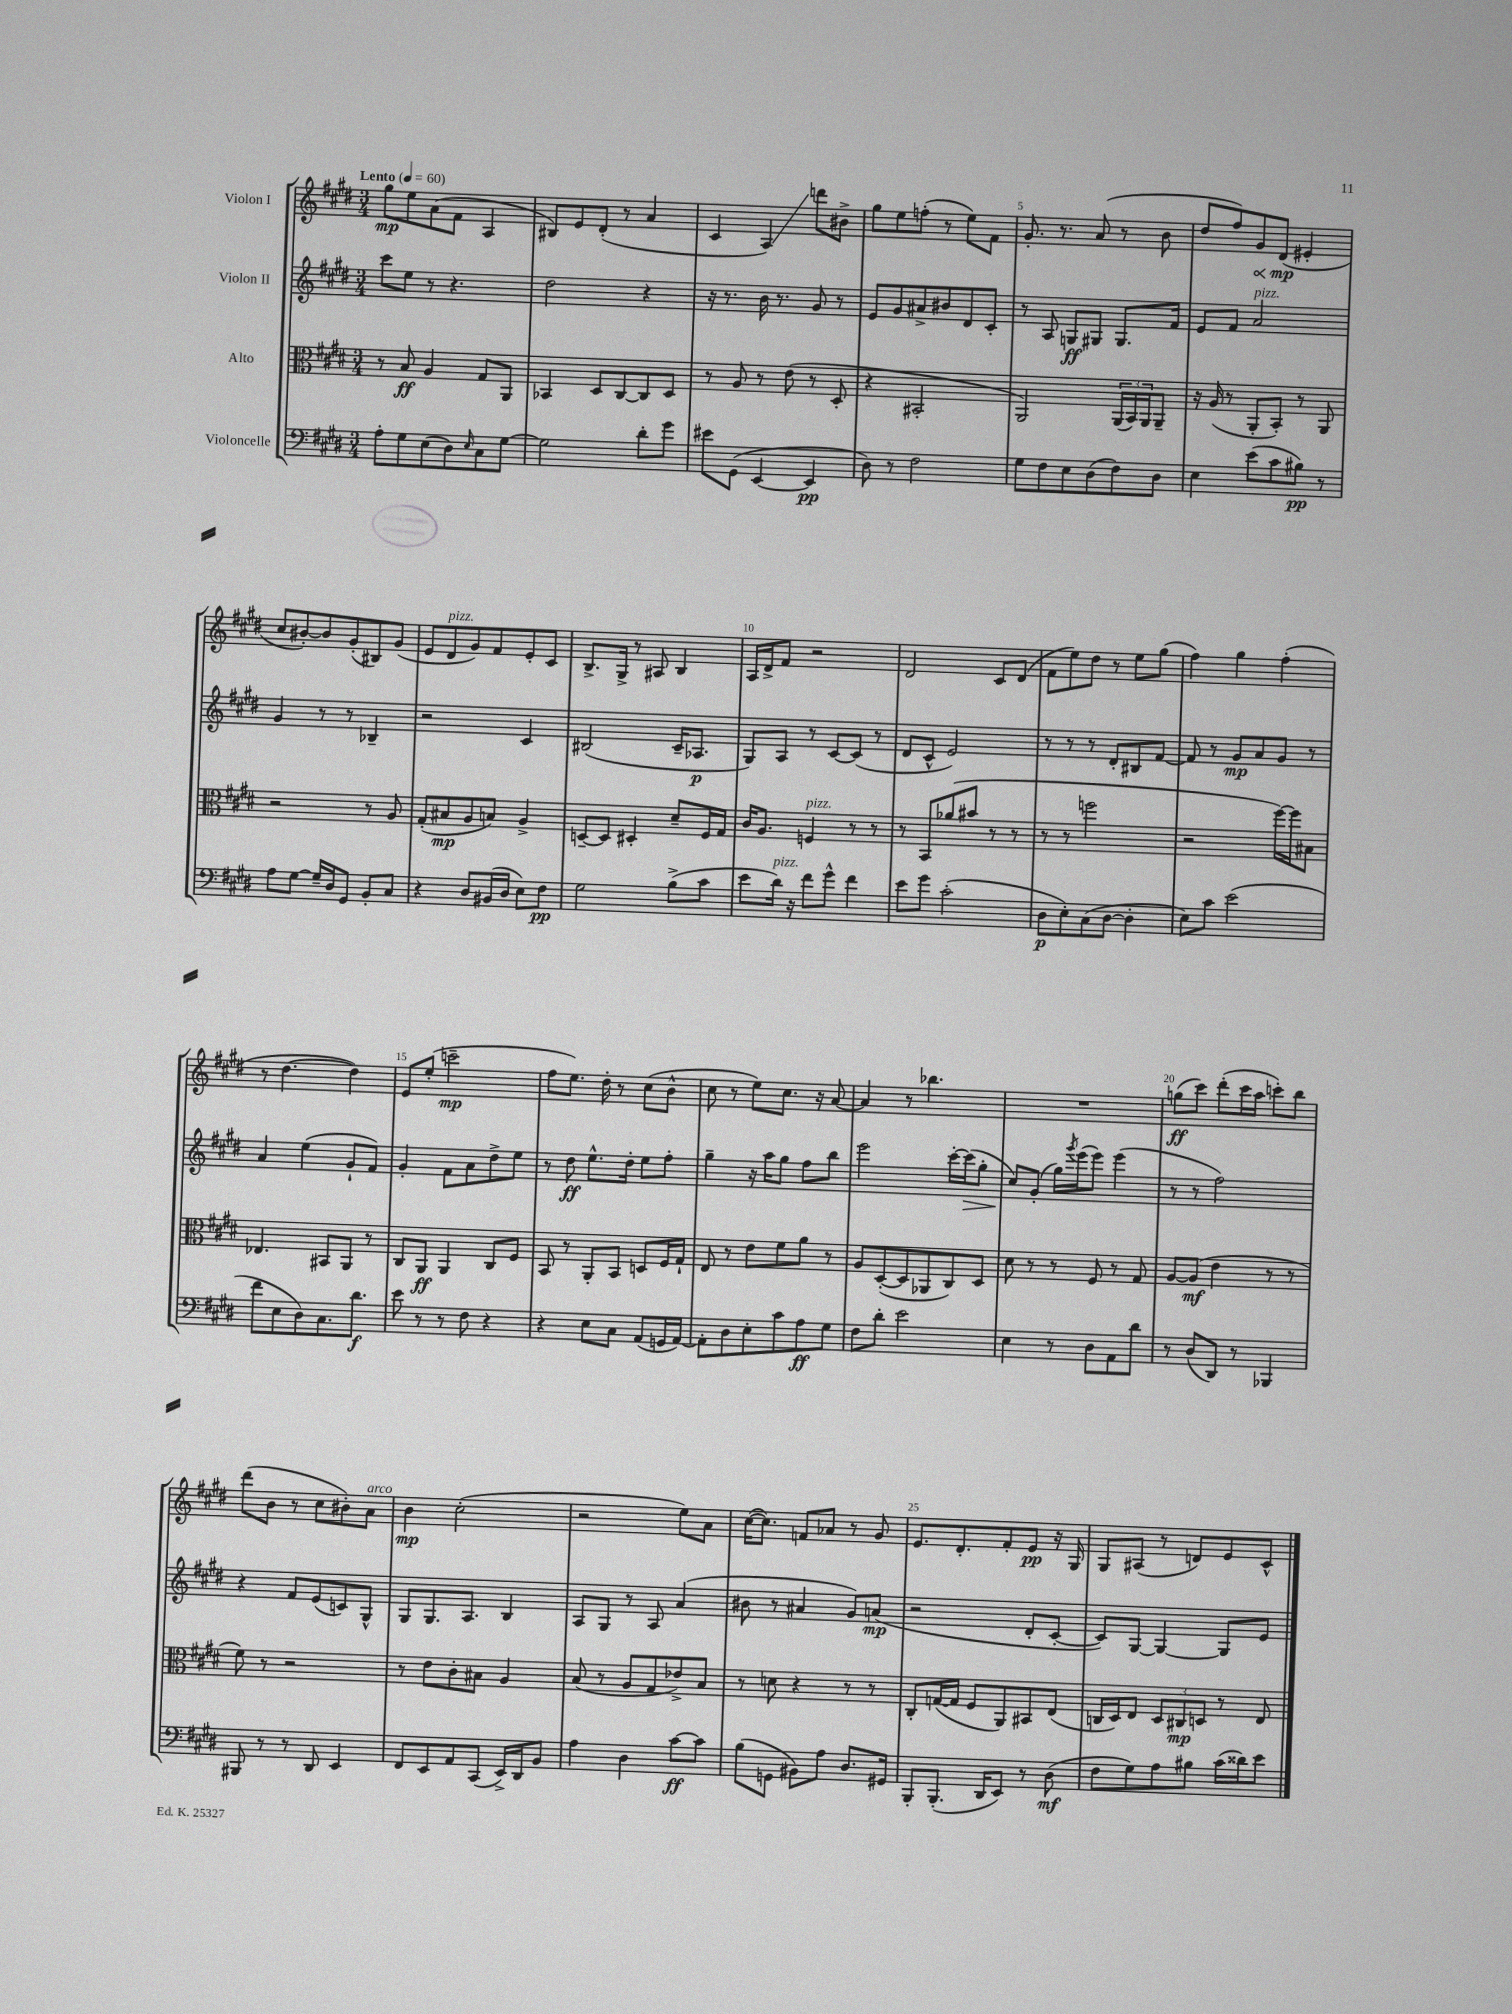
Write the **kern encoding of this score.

**kern	**kern	**kern	**kern
*staff4	*staff3	*staff2	*staff1
*clefF4	*clefC3	*clefG2	*clefG2
*k[f#c#g#d#]	*k[f#c#g#d#]	*k[f#c#g#d#]	*k[f#c#g#d#]
*M3/4	*M3/4	*M3/4	*M3/4
*MM60	*MM60	*MM60	*MM60
8A'\L	8r	8ccc#\L	8gg#\L
8G#\	8B/	8ee\J	8ee\
(8E\	4A/	8r	(8a\
8D#\)	.	4.r	8f#\J
16qqE/	.	.	.
8C#\	8G#/L	.	4A/
[8G#\J	8AA/J	.	.
=	=	=	=
2G#\]	4BB-/	2dd#\	8B#/L)
.	.	.	8e/
.	8D#/L	.	(8d#'/J
.	[8C#/	.	8r
8d#'\L	8C#/]	4r	4a/
8g#\J	8D#/J	.	.
=	=	=	=
8e#\L	8r	16r	4c#/
.	.	8.r	.
(8GG#\J	8A/	.	.
[4EE/	8r	16b\	4A/)
.	.	8.r	.
.	(8e\	.	.
4EE/]	8r	8g#/	8ddd\L
.	8D#'/	8r	8b#^\J
=	=	=	=
8D#\)	4r	8e/L	8gg#\L
8r	.	8g#/	8ee\
2F#\	2BB#'/	8a#^/	(8ff'\J
.	.	8b#/	8r
.	.	8d#/	8ee\L)
.	.	8c#'/J	8f#\J
=	=	=	=
8G#\L	2AA/)	8r	8.g#'/
8F#\	.	8A/	.
.	.	.	8.r
8E\	.	8G/L	.
(8D#\	.	8G#/J	(8a/
8F#\)	(24AA/LL	8.G#/L	8r
.	24BB/)	.	.
.	24AA/J	.	.
8D#\J	8AA~/J	.	8b\
.	.	16f#/Jk	.
=	=	=	=
4E\	16r	8e/L	8dd#/L
.	(16A/	.	.
.	8r	8f#/J	8ff#/)
(8e\L	8AA'/L	2a/	8g#/
8c#\	8BB'/J)	.	(8d#/J
8B#\J)	8r	.	4e#'/
8r	8AA/	.	.
=	=	=	=
8A\L	2r	4g#/	8cc#/L
[8G#\J	.	.	[8b#'/)
16G#~/]LL	.	8r	8b#/]
16D#/J	.	.	.
8GG#/J	.	8r	(8g#'/
8BB'/L	8r	4B-~/	8B#/)
8C#/J	8A/	.	(8g#/J
=	=	=	=
4r	(8G#'/L	2r	8e/L
.	8B#/	.	8d#/
8D#/L	8A/	.	8g#/)
(16BB#/L	8B/J)	.	8f#/
16D#/JJ	.	.	.
8E\L)	4A^/	4c#/	8e'/
8F#\J	.	.	8c#/J
=	=	=	=
2G#\	[8D~/L	(2B#/	8.B^/L
.	8D/]J	.	.
.	.	.	16G#^/Jk
.	4D#'/	.	8r
.	.	.	8A#/
(8B^\L	8d#~/L	16c#~/LK	4B/
.	.	8.A-/J	.
8c#\J	16F#/L	.	.
.	16G#/JJ	.	.
=	=	=	=
8e\L	16c#/LK	8G#/L)	16A/LL
.	8.A/J	.	16d#^/J
16d#\Jk)	.	8A/J	8f#/J
16r	.	.	.
8f#\L	4F/	8r	2r
8g#^^\J	.	[8c#/L	.
4f#\	8r	(8c#/]J	.
.	8r	8r	.
=	=	=	=
8e\L	8r	8d#/L	2d#/
8g#\J	8BB/L	8c#^^/J	.
(2c#'\	(8a-/	2e/)	.
.	8b#/J	.	.
.	8r	.	8c#/L
.	8r	.	(8d#/J
=	=	=	=
8D#\L	8r	8r	8f#\L
8E'\)	8r	8r	8ee\)
(8C#\	2ff\	8r	8dd#\J
[8D#\J	.	8d#'/L	8r
4D#'\]	.	8B#/	8ee\L
.	.	[8f#/J	(8gg#\J
=	=	=	=
8E\L)	2r	8f#/]	4ff#\)
8c#\J	.	8r	.
(2e\	.	8g#/L	4gg#\
.	.	8a/	.
.	[16ff#\LL)	8g#/J	(4ff#'\
.	16ff#\]J	.	.
.	8B#\J	8r	.
=	=	=	=
8f#\L	4.E-/	4a/	8r
8E\	.	.	[4.dd#\
8D#\)	.	(4ee\	.
8.C#\	8BB#/L	.	.
.	8AA/J	8g#`/L	4dd#\])
8.d#\J	.	.	.
.	8r	8f#/J)	.
=	=	=	=
8e\	8C#/L	4g#'/	8e/L
8r	8AA/J	.	(8ee'/J
8r	4AA/	8f#\L	2ccc~\
8F#\	.	8a\	.
4r	8C#/L	8dd#^\	.
.	8F#/J	8ee\J	.
=	=	=	=
4r	8BB/	8r	8ff#\L
.	8r	8dd#\	8.ee\J)
8E\L	8AA'/L	8.ee^^\L	.
.	.	.	16dd#'\
8C#\J	8BB/J	.	8r
.	.	16dd#'\Jk	.
(8AA/L	8D/L	8ee\L	(8cc#\L
16GG/L	16F#/L	8ff#'\J	8b^^\J
[16AA/JJ)	16G#`/JJ	.	.
=	=	=	=
8AA'\]L	8E/	4gg#~\	8cc#\
8D#\	8r	.	8r
8E'\	8e\L	16r	8ee\L)
.	.	16aa\LK	.
8c#\	8f#\	8gg#\J	8.cc#\J
8A\	8a\J	8ff#\L	.
.	.	.	16r
8G#\J	8r	8bb\J	[8a/
=	=	=	=
8F#\L	8A/L	2eee\	4a/]
8d#'\J	([8D#'/	.	.
2e\	8D#/]	.	8r
.	8AA-/	.	4.bb-\
.	8C#/)	[16ccc#'\LL	.
.	.	(16ccc#\]J	.
.	8D#/J	8gg#'\J	.
=	=	=	=
4E\	8d#\	8cc#/L)	2.r
.	8r	(8g#'/J	.
8r	8r	16gg#\LL)	.
.	.	8qggg#/	.
.	.	(16eee\J	.
8D#\L	8F#/	8eee\J)	.
8AA\	8r	(4eee\	.
8d#\J	8G#/	.	.
=	=	=	=
8r	[8A/L	8r	(8gg\L
(8D#/L	(8A/]J	8r	8ccc#\J)
8DD#/J)	4e\	2ff#\)	(8ddd#'\L
8r	.	.	16ccc#\L
.	.	.	16aa\JJ
4BBB-/	8r	.	8ccc'\L)
.	8r	.	8bb\J
=	=	=	=
8BBB#/	8f#\)	4r	(8ddd#\L
8r	8r	.	8b\J
8r	2r	8f#/L	8r
8DD#/	.	(8e/	8cc#\L
4EE/	.	8c/)	8b#'\)
.	.	8G#^^/J	8a\J
=	=	=	=
8FF#/L	8r	8G#/L	4b\
8EE/	8e\L	8.G#/	.
8AA/	8c#'\	.	(2cc#'\
.	.	8.A/J	.
(8CC#/J	8B#\J	.	.
16EE^/LL)	4A/	4B/	.
16DD#/J	.	.	.
8BB/J	.	.	.
=	=	=	=
4A\	(8B/	8A/L	2r
.	8r	8G#/J	.
4D#\	8A/L	8r	.
.	8G#/	8A/	.
[8c#\L	8e-^/)	(4a/	8ee\L)
8c#\]J	8B/J	.	8a\J
=	=	=	=
(8B\L	8r	8b#\	([16cc#\LK
.	.	.	8.cc#\]J)
8GG\J	8d\	8r	.
8BB#\L)	4r	4a#/	8f/L
8A\J	.	.	8a-/J
8.D#/L	8r	8g#/L)	8r
.	8r	(8a/J	8g#/
16GG#/Jk	.	.	.
=	=	=	=
8BBB'/L	8C#'/L	2r	8.e/L
(8.BBB'/J	([16G/L	.	.
.	16G/]JJ	.	8.d#'/
.	8F#/L	.	.
16DD#/LK	.	.	.
8EE/J)	8AA/)	.	8f#'/
8r	8BB#/	8d#'/L	8e/J
(8D#\	(8E/J	[8c#'/J	16r
.	.	.	16G#/
=	=	=	=
8F#\L	16C/LL	8c#/]L)	8G#/L
.	16D#/J)	.	.
8G#\)	8E/J	[8G#/J	(8A#/J
8A\	12D#/L	4G#/_	8r
.	12C#/	.	.
8B#\J	.	.	8d/L)
.	12D/J	.	.
(16c#\LL	8r	8G#/]L	8e/
16d##\J)	.	.	.
8e\J	8E/	8e/J	8c#^^/J
==	==	==	==
*-	*-	*-	*-
